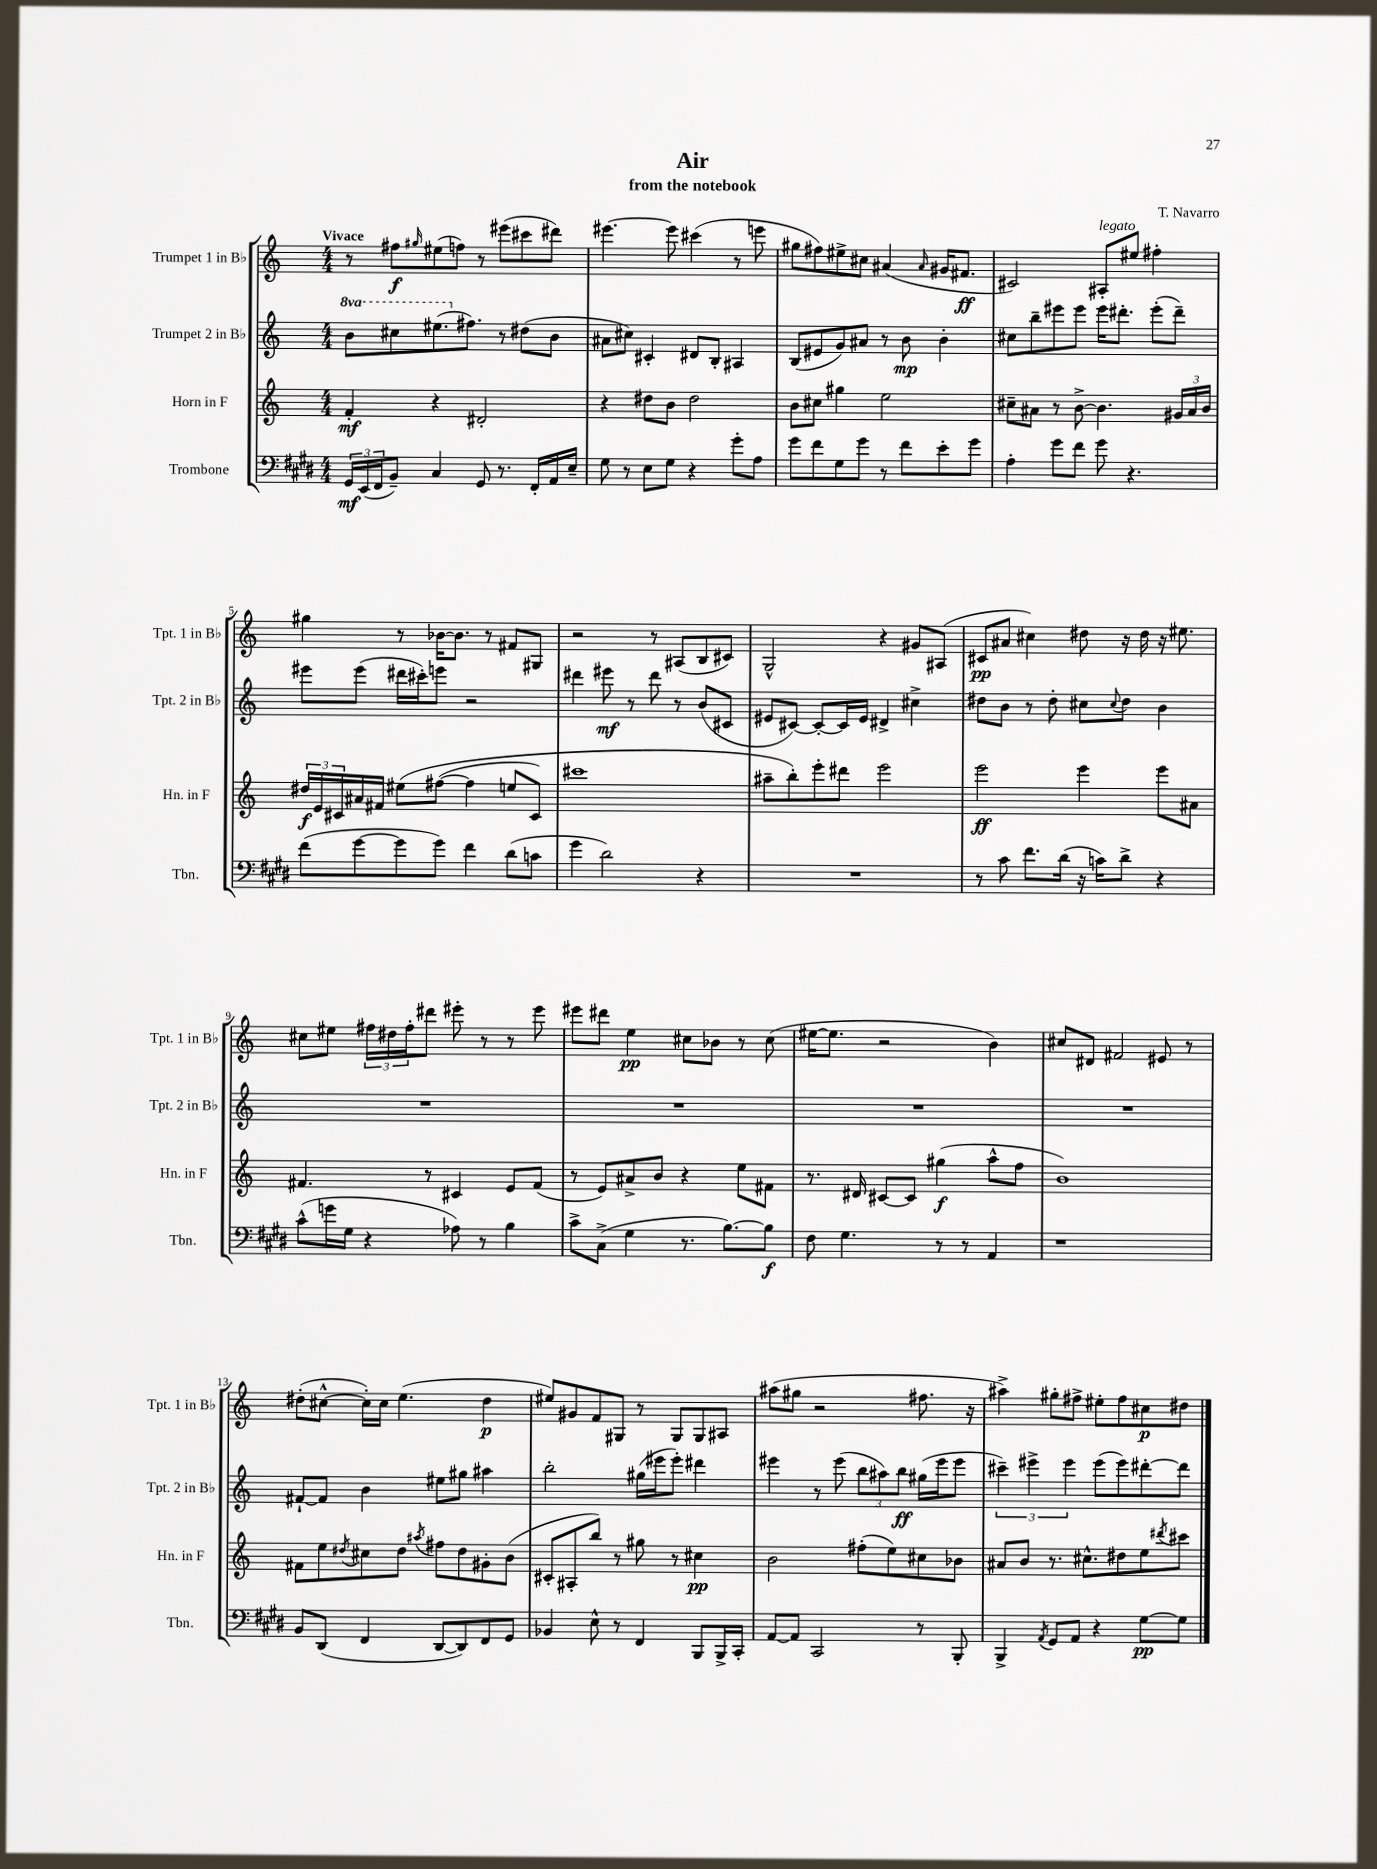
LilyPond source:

\header { title = "Air" composer = "T. Navarro" subtitle = "from the notebook" }
<<
\new StaffGroup <<
\new Staff = "s0" \with { instrumentName = "Trumpet 1 in Bb" shortInstrumentName = "Tpt. 1 in Bb" } {
    \clef treble \key c \major \numericTimeSignature \time 4/4 \tempo "Vivace"
    r8 fis''8\f \grace { gis''16 } eis''8( f''8) r8 eis'''8( cis'''8 dis'''8) |
    eis'''4.~ eis'''8 cis'''4( r8 e'''8 |
    gis''8 fis''8) eis''8-> cis''8 ais'4( \grace { ais'16 } gis'16 fis'8.\ff |
    cis'2) ais8-.^\markup { \italic "legato" } eis''8 fis''4-. |
    gis''4 r8 bes'16~ bes'8. r8 fis'8 gis8 |
    r2 r8 ais8( b8 cis'8) |
    g2-^ r4 gis'8 ais8( |
    cis'8\pp ais'8 cis''4) dis''8 r16 dis''16 r16 eis''8. |
    cis''8 eis''8 \tuplet 3/2 { fis''16 dis''16 fis''16-. } dis'''8 eis'''8-. r8 r8 eis'''8 |
    eis'''8 dis'''8 e''4\pp cis''8 bes'8 r8 cis''8( |
    eis''16~ eis''8. r2 b'4) |
    cis''8 dis'8 fis'2 eis'8 r8 |
    dis''8-.( cis''8~-^ cis''16-.) cis''16 e''4.( dis''4\p |
    eis''8) gis'8 f'8 gis8 r8 gis8 gis8 ais8 |
    ais''8( gis''8 r2 fis''8. r16 |
    ais''4->) gis''8-. fis''8-> eis''8-. fis''8 cis''8\p dis''8 \bar "|." |
}
\new Staff = "s1" \with { instrumentName = "Trumpet 2 in Bb" shortInstrumentName = "Tpt. 2 in Bb" } {
    \clef treble \key c \major \numericTimeSignature \time 4/4 \set Staff.ottavationMarkups = #ottavation-simple-ordinals
    \ottava #1 b''8 cis'''8 eis'''8.( \ottava #0 fis''8.) r8 dis''8( b'8 |
    ais'8 cis''8) cis'4-. dis'8 b8-. ais4 |
    b8( eis'8 g'8) ais'8 r8 b'8\mp b'4-. |
    cis''8 b''8-- eis'''8 eis'''8 eis'''16 dis'''8.-. eis'''8-.( dis'''8--) |
    eis'''8 eis'''8( dis'''16 cis'''16-.) e'''8 r2 |
    dis'''4 eis'''8\mf r8 dis'''8 r8 b'8( cis'8 |
    eis'8 cis'8~) cis'8~-. cis'16 eis'16 dis'4-> cis''4-> |
    dis''8 b'8 r8 dis''8-. cis''8 \appoggiatura { cis''8 } dis''8 b'4 |
    R1 |
    R1 |
    R1 |
    R1 |
    fis'8~-! fis'8 b'4 eis''8 gis''8 ais''4 |
    b''2-. gis''16( eis'''16 eis'''8-.) dis'''4 |
    eis'''4 r8 eis'''8( \tuplet 3/2 { b''8 ais''8) b''8\ff } gis''16( eis'''16 eis'''8 |
    \tuplet 3/2 { cis'''4--) eis'''4-> eis'''4 } eis'''8( eis'''8) dis'''8~-. dis'''8 \bar "|." |
}
\new Staff = "s2" \with { instrumentName = "Horn in F" shortInstrumentName = "Hn. in F" } {
    \clef treble \key c \major \numericTimeSignature \time 4/4
    f'4-.\mf r4 dis'2-. |
    r4 dis''8 b'8 dis''2 |
    b'8 cis''8 gis''4 e''2 |
    cis''8-- ais'8 r8 b'8~-> b'4. \tuplet 3/2 { gis'16 ais'16 b'16 } |
    \tuplet 3/2 { dis''16\f e'16 cis'16 } ais'16 fis'16 eis''8\( fis''8~( fis''4 e''8 cis'8) |
    cis'''1 |
    ais''8-- b''8-.\) e'''8-. dis'''8 e'''2 |
    e'''2\ff e'''4 e'''8 ais'8 |
    fis'4. r8 cis'4 e'8 fis'8( |
    r8 e'8) ais'8-> b'8 r4 e''8 fis'8 |
    r8. dis'16 cis'8~ cis'8 gis''4\f( a''8-^ f''8 |
    b'1) |
    fis'8 e''8 \acciaccatura { dis''8 } cis''8 dis''8 \acciaccatura { ais''8 } fis''8 dis''8 gis'8-. b'8( |
    cis'8-. ais8-. b''8) r8 gis''8 r8 cis''4\pp |
    b'2 fis''8-.( e''8) cis''8 bes'8 |
    ais'8 b'8 r8. cis''8.-^ dis''8 e''8 \acciaccatura { dis'''8 } cis'''8 \bar "|." |
}
\new Staff = "s3" \with { instrumentName = "Trombone" shortInstrumentName = "Tbn." } {
    \clef bass \key e \major \numericTimeSignature \time 4/4
    \tuplet 3/2 { gis,16\mf e,16( fis,16 } b,8--) cis4 gis,8 r8. fis,16-. a,16 e16-- |
    gis8 r8 e8 gis8 r4 gis'8-. a8 |
    gis'8 fis'8 gis8 gis'8 r8 fis'8 e'8-. gis'8 |
    a4-. gis'8 fis'8 gis'8 r4. |
    fis'8( gis'8~ gis'8 gis'8) fis'4 dis'8( c'8 |
    gis'4 dis'2) r4 |
    R1 |
    r8 cis'8 fis'8. dis'16( r16 c'16) dis'8-> r4 |
    cis'8-^( g'16 gis16 r4 aes8) r8 b4 |
    cis'8-> cis8->( gis4 r8. b8.~) b8\f |
    fis8 gis4. r8 r8 a,4 |
    r1 |
    b,8 dis,8( fis,4 dis,8~ dis,8) fis,8 gis,8 |
    bes,4 e8-^ r8 fis,4 b,,8 b,,16-> cis,16-. |
    a,8~ a,8 cis,2 r8 b,,8-. |
    b,,4-> \acciaccatura { a,8 } gis,8 a,8 r4 gis8~\pp gis8 \bar "|." |
}
>>
>>
